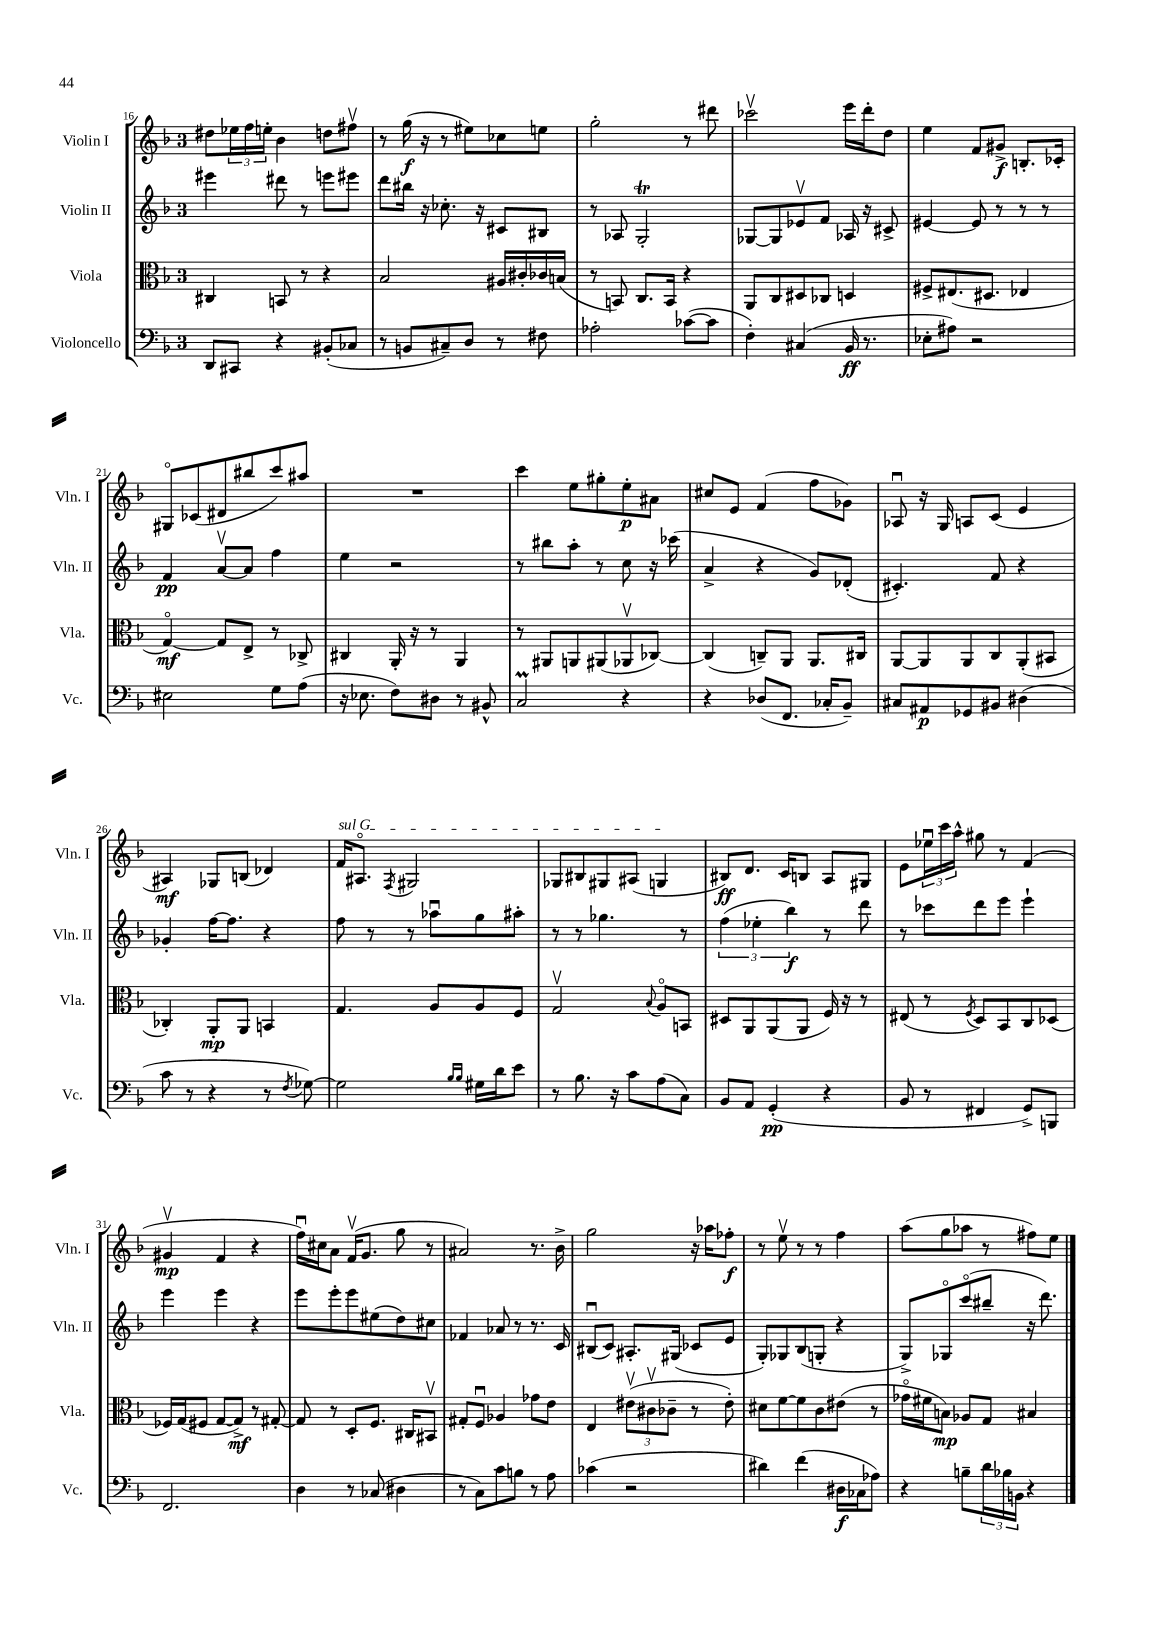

**kern	**dynam	**kern	**dynam	**kern	**dynam	**kern	**dynam
*part4	*part4	*part3	*part3	*part2	*part2	*part1	*part1
*staff4	*staff4	*staff3	*staff3	*staff2	*staff2	*staff1	*staff1
*I"Violoncello	*	*I"Viola	*	*I"Violin II	*	*I"Violin I	*
*I'Vc.	*	*I'Vla.	*	*I'Vln. II	*	*I'Vln. I	*
*clefF4	*	*clefC3	*	*clefG2	*	*clefG2	*
*k[b-]	*	*k[b-]	*	*k[b-]	*	*k[b-]	*
*M3/4	*	*M3/4	*	*M3/4	*	*M3/4	*
=16	=16	=16	=16	=16	=16	=16	=16
8DD/L	.	4C#X/	.	4eee#X\	.	8dd#X\L	.
8CC#X/J	.	.	.	.	.	24ee-X\L	.
.	.	.	.	.	.	24ff\	.
.	.	.	.	.	.	24een'\JJ	.
4r	.	8BBn/	.	8ddd#X\	.	4b-\	.
.	.	8r	.	8r	.	.	.
(8BB#X'/L	.	4r	.	8eeen\L	.	8ddn\L	.
8C-X/J	.	.	.	8eee#X\J	.	8ff#Xv\J	.
=17	=17	=17	=17	=17	=17	=17	=17
8r	.	2B-/	.	8ddd\L	.	8r	.
8BBn/L	.	.	.	16bb#X\Jk	.	(16gg\	f
.	.	.	.	16r	.	16r	.
8C#X~/)	.	.	.	8.cc-X'\	.	8r	.
8D/J	.	.	.	.	.	8ee#X\L)	.
.	.	.	.	16r	.	.	.
8r	.	16A#X/LL	.	8c#X/L	.	8cc-X\	.
.	.	16c#X'/	.	.	.	.	.
8F#X\	.	16c-X/	.	8B#X/J	.	8een\J	.
.	.	(16Bn/JJ	.	.	.	.	.
=18	=18	=18	=18	=18	=18	=18	=18
2A-X'\	.	8r	.	8r	.	2gg'\	.
.	.	8BBn/)	.	8A-X/	.	.	.
.	.	8.C/L	.	2GT'/	.	.	.
.	.	16BB/Jk	.	.	.	.	.
([8c-X\L	.	4r	.	.	.	8r	.
8c-\J]	.	.	.	.	.	8ddd#X\	.
=19	=19	=19	=19	=19	=19	=19	=19
4F'\)	.	8AA/L	.	[8G-X/L	.	2ccc-Xv\	.
.	.	8C/	.	8G-/]	.	.	.
(4C#X/	.	8D#X/	.	8e-Xv/	.	.	.
.	.	8C-X/J	.	8f/J	.	.	.
16BB-/	ff	4Dn/	.	16A-X/	.	16eee\LL	.
8.r	.	.	.	16r	.	16ddd'\J	.
.	.	.	.	8c#X^/	.	8dd\J	.
=20	=20	=20	=20	=20	=20	=20	=20
8E-X'\L	.	8F#X^/L	.	[4e#X/	.	4ee\	.
8A#X\J)	.	(8.E#X/	.	.	.	.	.
2r	.	.	.	8e#/]	.	8f/L	.
.	.	8.D#X/J	.	.	.	.	.
.	.	.	.	8r	.	8g#X^/J	f
.	.	4E-X/	.	8r	.	8.Bn'/L	.
.	.	.	.	8r	.	.	.
.	.	.	.	.	.	16c-X'/Jk	.
!!LO:LB:g=z
=21	=21	=21	=21	=21	=21	=21	=21
2E#X\	.	[4G/)	mf	4f/	pp	8G#X/L	.
.	.	.	.	.	.	(8c-X/	.
.	.	8G/L]	.	[8av/L	.	8d#X/	.
.	.	8E^/J	.	8a/J]	.	8bb#X/	.
8G\L	.	8r	.	4ff\	.	8ccc/)	.
(8A\J	.	8C-X^/	.	.	.	8aa#X/J	.
=22	=22	=22	=22	=22	=22	=22	=22
16r	.	4C#X/	.	4ee\	.	2.r	.
8.E-X\	.	.	.	.	.	.	.
8F\L)	.	16AA'/	.	2r	.	.	.
.	.	16r	.	.	.	.	.
8D#X\J	.	8r	.	.	.	.	.
8r	.	4AA/	.	.	.	.	.
8BB#X^^/	.	.	.	.	.	.	.
=23	=23	=23	=23	=23	=23	=23	=23
2CM/	.	8r	.	8r	.	4ccc\	.
.	.	8AA#X/L	.	8bb#X\L	.	.	.
.	.	8AAn/	.	8aa'\J	.	8ee\L	.
.	.	(8AA#X/	.	8r	.	8gg#X'\	.
4r	.	8AA-Xv/	.	8cc\	.	8ee'\	p
.	.	[8C-X/J)	.	16r	.	8a#X\J	.
.	.	.	.	(16ccc-X\	.	.	.
=24	=24	=24	=24	=24	=24	=24	=24
4r	.	(4C-/]	.	4a^/	.	8cc#X/L	.
.	.	.	.	.	.	8e/J	.
(8D-X/L	.	8Cn~/L)	.	4r	.	(4f/	.
8.FF/J	.	8AA/J	.	.	.	.	.
.	.	8.AA/L	.	8g/L)	.	8ff\L	.
16C-X'/KL	.	.	.	.	.	.	.
8BB-~/J)	.	.	.	(8d-X'/J	.	8g-X\J)	.
.	.	16C#X/Jk	.	.	.	.	.
=25	=25	=25	=25	=25	=25	=25	=25
8C#X/L	.	[8AA/L	.	4.c#X'/)	.	8A-Xu/	.
8AA#X/	p	8AA/]	.	.	.	16r	.
.	.	.	.	.	.	16G/	.
8GG-X/	.	8AA/	.	.	.	8An/L	.
8BB#X/J	.	8C/	.	8f/	.	(8c/J	.
(4D#X\	.	(8AA'/	.	4r	.	4e/	.
.	.	8BB#X/J	.	.	.	.	.
!!LO:LB:g=z
=26	=26	=26	=26	=26	=26	=26	=26
8c\	.	4C-X'/)	.	4g-X'/	.	4A#X/)	mf
8r	.	.	.	.	.	.	.
4r	.	8AA'/L	mp	[16ff\KL	.	8G-X/L	.
.	.	.	.	8.ff\J]	.	.	.
.	.	8AA/J	.	.	.	(8Bn/J	.
8r	.	4BBn/	.	4r	.	4d-X/)	.
8qF/	.	.	.	.	.	.	.
[8G-X\)	.	.	.	.	.	.	.
=27	=27	=27	=27	=27	=27	=27	=27
!	!	!	!	!	!	!LO:TX:a:i:t=sul G	!
2G-\]	.	4.G/	.	8ff\	.	16f/KL	.
.	.	.	.	.	.	8.A#X/J	.
.	.	.	.	8r	.	.	.
.	.	.	.	.	.	8qF/	.
.	.	.	.	8r	.	2G#X/	.
.	.	8A/L	.	8aa-Xu\L	.	.	.
16qqB-/LL	.	.	.	.	.	.	.
16qqB-/JJ	.	.	.	.	.	.	.
16G#X\LL	.	8A/	.	8gg\	.	.	.
16d\J	.	.	.	.	.	.	.
8e\J	.	8F/J	.	8aa#X'\J	.	.	.
=28	=28	=28	=28	=28	=28	=28	=28
8r	.	2Gv/	.	8r	.	8G-X/L	.
8.B-\	.	.	.	8r	.	8B#X/	.
.	.	.	.	4.gg-X\	.	8G#X/	.
16r	.	.	.	.	.	.	.
8c\L	.	.	.	.	.	(8A#X/J	.
.	.	8qqB-/	.	.	.	.	.
(8A\	.	8A/L	.	.	.	4Gn/	.
8C\J)	.	8BBn/J	.	8r	.	.	.
=29	=29	=29	=29	=29	=29	=29	=29
8BB-/L	.	8D#X/L	.	(6ff\	.	8B#X/L)	ff
8AA/J	.	8AA/	.	.	.	8.d/J	.
.	.	.	.	6ee-X'\	.	.	.
(4GG'/	pp	(8AA/	.	.	.	.	.
.	.	.	.	.	.	16c/KL	.
.	.	.	.	6bb-\)	f	.	.
.	.	8AA/J	.	.	.	8Bn/J	.
4r	.	16F/)	.	8r	.	8A/L	.
.	.	16r	.	.	.	.	.
.	.	8r	.	8ddd\	.	8G#X/J	.
=30	=30	=30	=30	=30	=30	=30	=30
8BB-/	.	(8E#X/	.	8r	.	8e\L	.
8r	.	8r	.	8ccc-X\L	.	24ee-Xu\L	.
.	.	.	.	.	.	24ccc\	.
.	.	.	.	.	.	24aa^^\JJ	.
.	.	8qF/	.	.	.	.	.
4FF#X/	.	8D/L)	.	8ddd\	.	8gg#X\	.
.	.	8BB-/	.	8eee\J	.	8r	.
8GG^/L)	.	8C/	.	4eee`\	.	(4f/	.
8BBBn/J	.	(8D-X/J	.	.	.	.	.
!!LO:LB:g=z
=31	=31	=31	=31	=31	=31	=31	=31
2.FF/	.	16F-X/LL)	.	4eee\	.	4g#Xv/	mp
.	.	(16G/J	.	.	.	.	.
.	.	8F#X/J	.	.	.	.	.
.	.	[8G/L	.	4eee\	.	4f/	.
.	.	8G^/J])	mf	.	.	.	.
.	.	8r	.	4r	.	4r	.
.	.	[8G#X'/	.	.	.	.	.
=32	=32	=32	=32	=32	=32	=32	=32
4D\	.	8G#/]	.	8eee\L	.	16ffu\LL)	.
.	.	.	.	.	.	16cc#X\J	.
.	.	8r	.	8eee'\	.	8a\J	.
8r	.	8D'/L	.	8eee\	.	(16fv/KL	.
.	.	.	.	.	.	8.g/J	.
(8C-X/	.	8.F/J	.	(8ee#X\	.	.	.
4D#X\	.	.	.	8dd\)	.	8gg\	.
.	.	16C#X/KL	.	.	.	.	.
.	.	8BB#Xv/J	.	8cc#X\J	.	8r	.
=33	=33	=33	=33	=33	=33	=33	=33
8r	.	8G#X'/L	.	4f-X/	.	2a#X/)	.
8C\L)	.	8Fu/J	.	.	.	.	.
8c\	.	4A-X/	.	8a-X/	.	.	.
8Bn\J	.	.	.	8r	.	.	.
8r	.	8g-X\L	.	8.r	.	8.r	.
8A\	.	8e\J	.	.	.	.	.
.	.	.	.	16c/	.	16b-^\	.
=34	=34	=34	=34	=34	=34	=34	=34
(4c-X\	.	4E/	.	(8B#Xu/L	.	2gg\	.
.	.	.	.	8c/J)	.	.	.
2r	.	(12e#Xv\L	.	8.A#X'/L	.	.	.
.	.	12c#Xv\	.	.	.	.	.
.	.	12c-X~\J	.	.	.	.	.
.	.	.	.	(16G#X/Jk	.	.	.
.	.	8r	.	8c-X/L	.	16r	.
.	.	.	.	.	.	16aa-X\KL	.
.	.	8e#'\)	.	8e/J	.	8ff-X'\J	f
=35	=35	=35	=35	=35	=35	=35	=35
4d#X\)	.	8d#X\L	.	8G'/L)	.	8r	.
.	.	[8f\	.	8G-X/	.	8eev\	.
(4f\	.	8f\]	.	(8B-/	.	8r	.
.	.	8c\	.	8Gn'/J	.	8r	.
16D#X\LL	f	(8e#X\J	.	4r	.	4ff\	.
16C-X\J	.	.	.	.	.	.	.
8A-X\J)	.	8r	.	.	.	.	.
=36	=36	=36	=36	=36	=36	=36	=36
4r	.	16g-X\LL	.	8G^/L)	.	(8aa\L	.
.	.	16f#X\J	.	.	.	.	.
.	.	8Bn\J)	mp	8G-X/	.	8gg\	.
8Bn~\L	.	8A-X/L	.	(8ccc/	.	8aa-X\J	.
24d\L	.	8G/J	.	8bb#X~/J	.	8r	.
24B-X\	.	.	.	.	.	.	.
24BBn\JJ	.	.	.	.	.	.	.
4r	.	4B#X/	.	16r	.	8ff#X\L)	.
.	.	.	.	8.ddd\)	.	.	.
.	.	.	.	.	.	8ee\J	.
==	==	==	==	==	==	==	==
*-	*-	*-	*-	*-	*-	*-	*-
